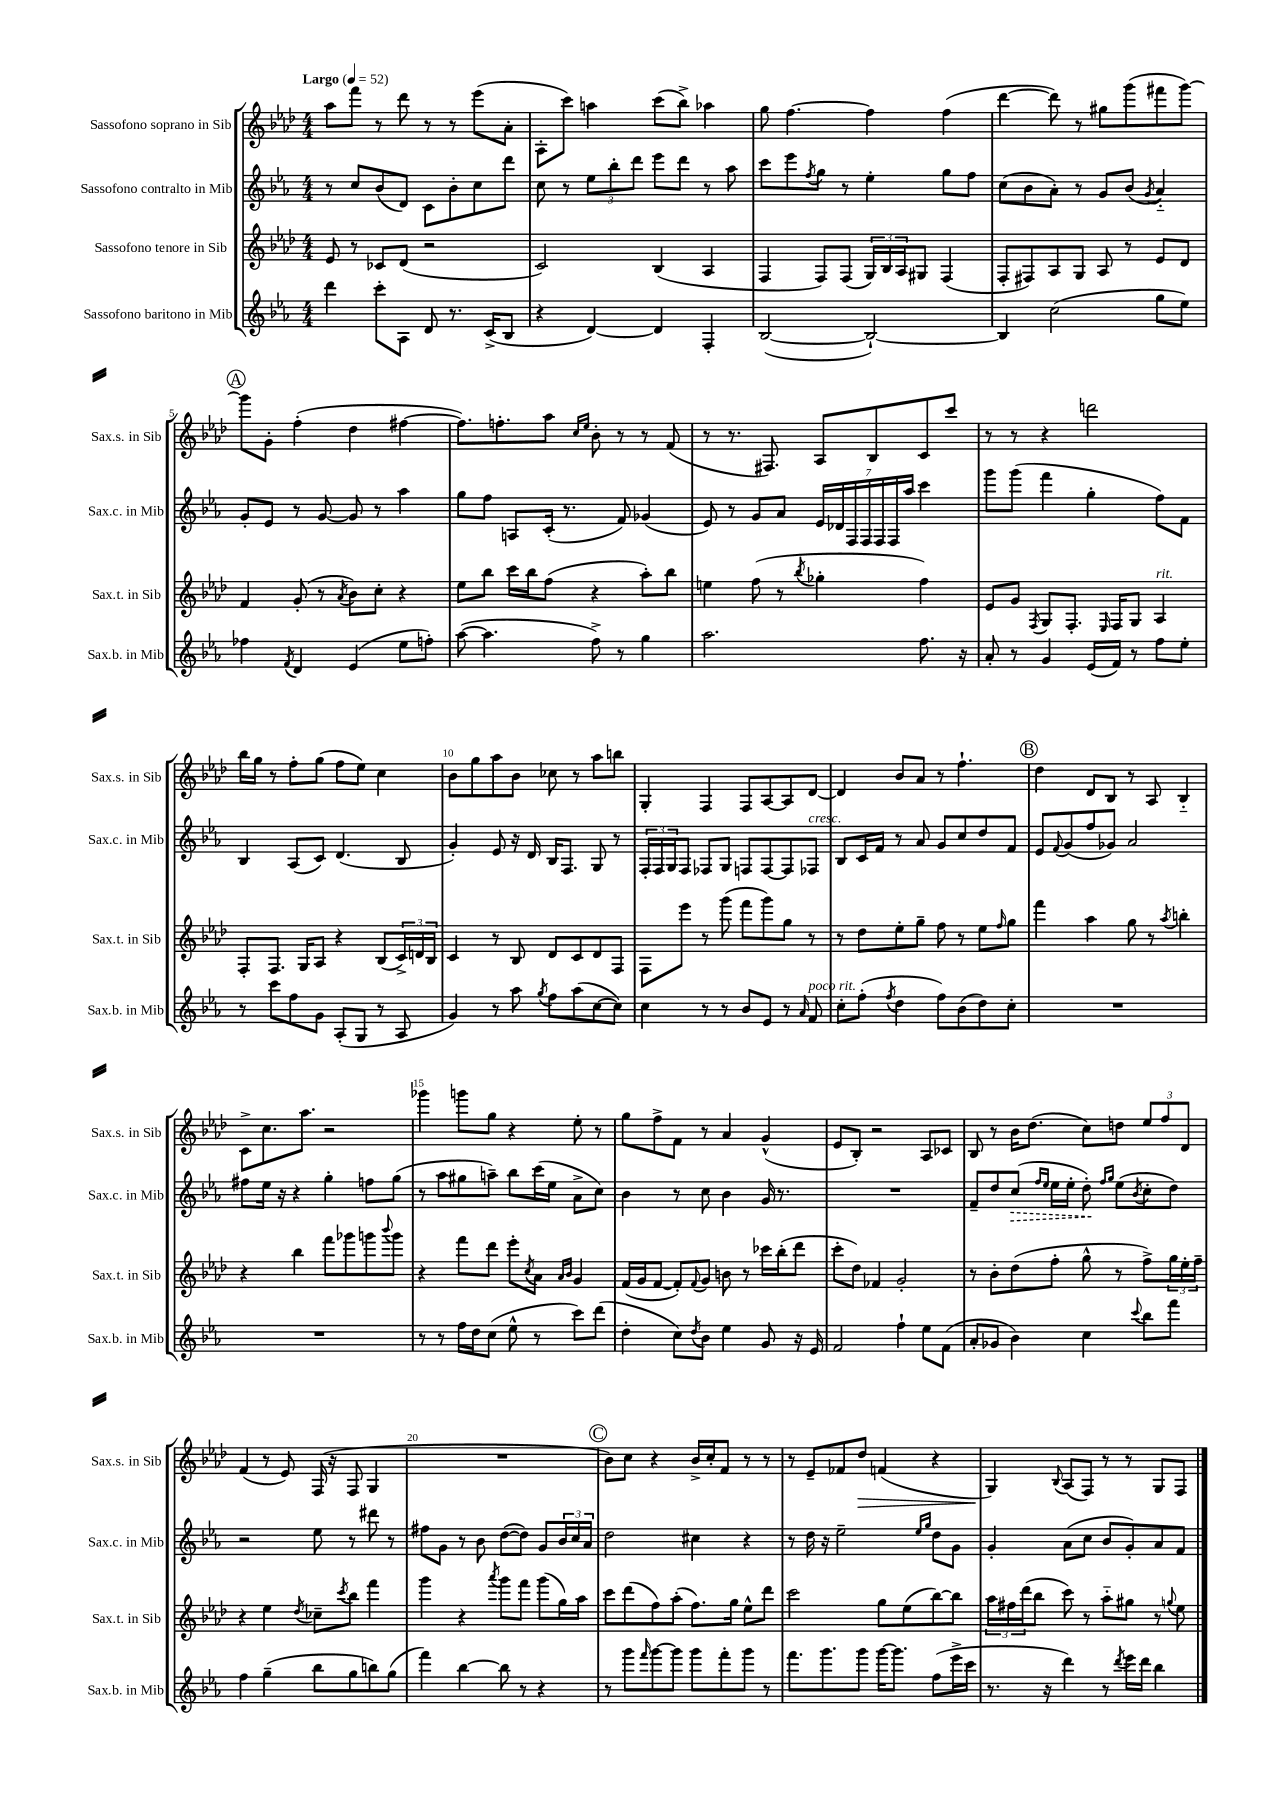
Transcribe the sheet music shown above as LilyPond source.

<<
\new StaffGroup <<
\new Staff = "s0" \with { instrumentName = "Sassofono soprano in Sib" shortInstrumentName = "Sax.s. in Sib" } {
    \clef treble \key aes \major \numericTimeSignature \time 4/4 \tempo "Largo" 4 = 52
    aes''8 f'''8 r8 des'''8 r8 r8 ees'''8( aes'8-. |
    aes8-. c'''8) a''4 c'''8( bes''8->) aes''4 |
    g''8 f''4.~ f''4 f''4( |
    des'''4~ des'''8) r8 gis''8 g'''8( fis'''8 g'''8~) |
    \mark \markup { \circle "A" } g'''8 g'8-. f''4-.( des''4 fis''4~ |
    fis''8.) f''8.-. aes''8 \grace { c''16 ees''16 } bes'8-. r8 r8 f'8( |
    r8 r8. fis8.) aes8 bes8 c'8 c'''8 |
    r8 r8 r4 d'''2 |
    bes''16 g''16 r8 f''8-. g''8( f''8 ees''8) c''4 |
    bes'8 g''8 aes''8 bes'8 ces''8 r8 aes''8 b''8 |
    g4-. f4 f8 aes8~ aes8 des'8~ |
    des'4 bes'8 aes'8 r8 f''4.-! |
    \mark \markup { \circle "B" } des''4 des'8 bes8 r8 aes8 bes4-_ |
    c'8-> c''8. aes''8. r2 |
    ges'''4 g'''8 g''8 r4 ees''8-. r8 |
    g''8 f''8-> f'8 r8 aes'4 g'4-^( |
    ees'8 bes8-.) r2 aes8 ces'8 |
    bes8 r8 bes'16 des''8.( c''8) d''8 \tuplet 3/2 { ees''8 f''8 des'8 } |
    f'4( r8 ees'8) f16( r16 f8 g4 |
    R1 |
    \mark \markup { \circle "C" } bes'8) c''8 r4 bes'16-> c''16-. f'8 r8 r8 |
    r8 ees'8-- fes'8 des''8\> f'4( r4 |
    g4\!) \appoggiatura { bes8 } aes8( f8) r8 r8 g8 f8 \bar "|." |
}
\new Staff = "s1" \with { instrumentName = "Sassofono contralto in Mib" shortInstrumentName = "Sax.c. in Mib" } {
    \clef treble \key ees \major \numericTimeSignature \time 4/4
    r8 c''8 bes'8( d'8) c'8 bes'8-. c''8 d'''8 |
    c''8 r8 \tuplet 3/2 { ees''8 bes''8-. d'''8 } ees'''8 d'''8 r8 aes''8 |
    c'''8 ees'''8 \acciaccatura { f''8 } g''8 r8 ees''4-. g''8 f''8 |
    c''8( bes'8 aes'8-.) r8 g'8 bes'8( \acciaccatura { g'8 } aes'4-_) |
    \mark \markup { \circle "A" } g'8-. ees'8 r8 g'8~ g'8 r8 aes''4 |
    g''8 f''8 a8 c'16-.( r8. f'8) ges'4( |
    ees'8) r8 g'8 aes'8 \tuplet 7/4 { ees'16 des'16 f16 f16 f16 f16 aes''16 } c'''4 |
    g'''8 g'''8( f'''4 g''4-. f''8) f'8 |
    bes4 aes8( c'8) d'4.( bes8 |
    g'4-.) ees'8 r16 d'16 bes16 f8. g8 r8 |
    \tuplet 3/2 { f16-. f16 g16 } f8 fes8 g8 f8 f8~ f8 fes8^\markup { \italic "cresc." } |
    bes8 c'16 f'16 r8 aes'8 g'8 c''8 d''8 f'8 |
    \mark \markup { \circle "B" } ees'8 \appoggiatura { f'8 } g'8( f''8 ges'8) aes'2 |
    fis''8 ees''16 r16 r4 g''4-. f''8 g''8( |
    r8 aes''8 gis''8 a''8--) bes''8 c'''16( ees''16 aes'8-> c''8) |
    bes'4 r8 c''8 bes'4 g'16 r8. |
    R1 |
    f'8-- d''8 \once \override Hairpin.style = #'dashed-line c''8\>( \grace { f''16 ees''16 } ees''16 ees''16-. d''8-.\!) \grace { f''16 g''16 } ees''8( \acciaccatura { bes'8 } c''8-. d''8) |
    r2 ees''8 r8 dis'''8 r8 |
    fis''8 g'8 r8 bes'8 d''8~( d''8) g'8 \tuplet 3/2 { bes'16 c''16 aes'16 } |
    \mark \markup { \circle "C" } d''2 cis''4 r4 |
    r8 d''16 r16 ees''2-- \grace { ees''16 g''16 } d''8 g'8 |
    g'4-. aes'8( c''8 bes'8 g'8-.) aes'8 f'8 \bar "|." |
}
\new Staff = "s2" \with { instrumentName = "Sassofono tenore in Sib" shortInstrumentName = "Sax.t. in Sib" } {
    \clef treble \key aes \major \numericTimeSignature \time 4/4
    ees'8 r8 ces'8 des'8( r2 |
    c'2) bes4( aes4 |
    f4 f8) f8( \tuplet 3/2 { g16) bes16 aes16 } gis8 f4( |
    f8-. fis8) aes8 g8 aes8 r8 ees'8 des'8 |
    \mark \markup { \circle "A" } f'4 g'8-.( r8 \acciaccatura { aes'8 } bes'8) c''8-. r4 |
    ees''8 bes''8 c'''16 bes''16 f''8( r4 aes''8-.) bes''8 |
    e''4 f''8( r8 \acciaccatura { bes''8 } ges''4-. f''4) |
    ees'8 g'8 \acciaccatura { f8 } g8 f8.-. \grace { ees16 } f16 g8 aes4^\markup { \italic "rit." } |
    f8-. f8. g16 aes8 r4 bes8( \tuplet 3/2 { c'16->) d'16 bes16 } |
    c'4 r8 bes8 des'8 c'8 des'8 f8 |
    f8 ees'''8 r8 g'''8( f'''8 g'''8) g''8 r8 |
    r8 des''8 ees''8-. g''8-- f''8 r8 ees''8 \grace { f''16 } g''8 |
    \mark \markup { \circle "B" } f'''4 aes''4 g''8 r8 \acciaccatura { aes''8 } b''4-. |
    r4 bes''4 f'''8 ges'''8 g'''8 \appoggiatura { bes'''8 } g'''8 |
    r4 f'''8 des'''8 ees'''8-. \acciaccatura { c''8 } aes'8 \grace { aes'16 bes'16 } g'4 |
    f'16( g'16 f'8~ f'8-.) \appoggiatura { f'8 } g'8 b'8 r8 ces'''16 bes''16-.( des'''8 |
    c'''8-. des''8) fes'4 g'2-. |
    r8 bes'8-. des''8( f''8-. g''8-^ r8 f''8->) \tuplet 3/2 { g''16 ees''16-. f''16-- } |
    r4 ees''4 \acciaccatura { des''8 } ces''8-- \acciaccatura { c'''8 } bes''8 f'''4 |
    g'''4 r4 \acciaccatura { aes'''8 } g'''8 f'''8 g'''8( g''16) aes''16 |
    \mark \markup { \circle "C" } c'''8 des'''8( f''8) aes''8-.( f''8.) g''16 ees''8-^ des'''8 |
    c'''2 g''8 ees''8( bes''8~) bes''8 |
    \tuplet 3/2 { aes''16 fis''16 des'''16( } bes''8 c'''8) r8 aes''8-_ gis''8 r8 \appoggiatura { g''8 } ees''8 \bar "|." |
}
\new Staff = "s3" \with { instrumentName = "Sassofono baritono in Mib" shortInstrumentName = "Sax.b. in Mib" } {
    \clef treble \key ees \major \numericTimeSignature \time 4/4
    d'''4 c'''8-. aes8 d'8 r8. c'16->( bes8 |
    r4 d'4~) d'4 f4-. |
    bes2~( bes2~-!) |
    bes4 c''2( g''8 ees''8) |
    \mark \markup { \circle "A" } fes''4 \acciaccatura { f'8 } d'4 ees'4( ees''8 f''8-.) |
    aes''8~( aes''4. f''8->) r8 g''4 |
    aes''2. f''8. r16 |
    aes'8-. r8 g'4 ees'16( f'16) r8 f''8 ees''8-. |
    r8 c'''8 f''8 g'8 aes8-.( g8 r8 aes8 |
    g'4) r8 aes''8 \acciaccatura { g''8 } f''8 aes''8( c''8~ c''8) |
    c''4 r8 r8 bes'8 ees'8 r8 \grace { aes'16 } f'8^\markup { \italic "poco rit." } |
    c''8-. f''8-.( \acciaccatura { f''8 } d''4 f''8) bes'8( d''8) c''8-. |
    \mark \markup { \circle "B" } R1 |
    R1 |
    r8 r8 f''16 d''16 c''8( ees''8-^ r8 c'''8) d'''8( |
    d''4-. c''8) \acciaccatura { d''8 } bes'8 ees''4 g'8 r16 ees'16 |
    f'2 f''4-! ees''8 f'8( |
    aes'8-. ges'8 bes'4) c''4 \appoggiatura { c'''8 } bes''8 f'''8 |
    f''4 g''4--( bes''8 g''8 b''8) g''8( |
    f'''4) bes''4~ bes''8 r8 r4 |
    \mark \markup { \circle "C" } r8 g'''8 \grace { f'''16 } g'''8~ g'''8 g'''8 f'''8-. g'''8 r8 |
    f'''8. g'''8. g'''8 g'''16~ g'''8. f''8( ees'''16-> c'''16 |
    r8. r16 d'''4) r8 \acciaccatura { d'''8 } ees'''16 d'''16 bes''4 \bar "|." |
}
>>
>>
\layout { \context { \Score \override BarNumber.break-visibility = ##(#f #t #t) barNumberVisibility = #(every-nth-bar-number-visible 5) } }
